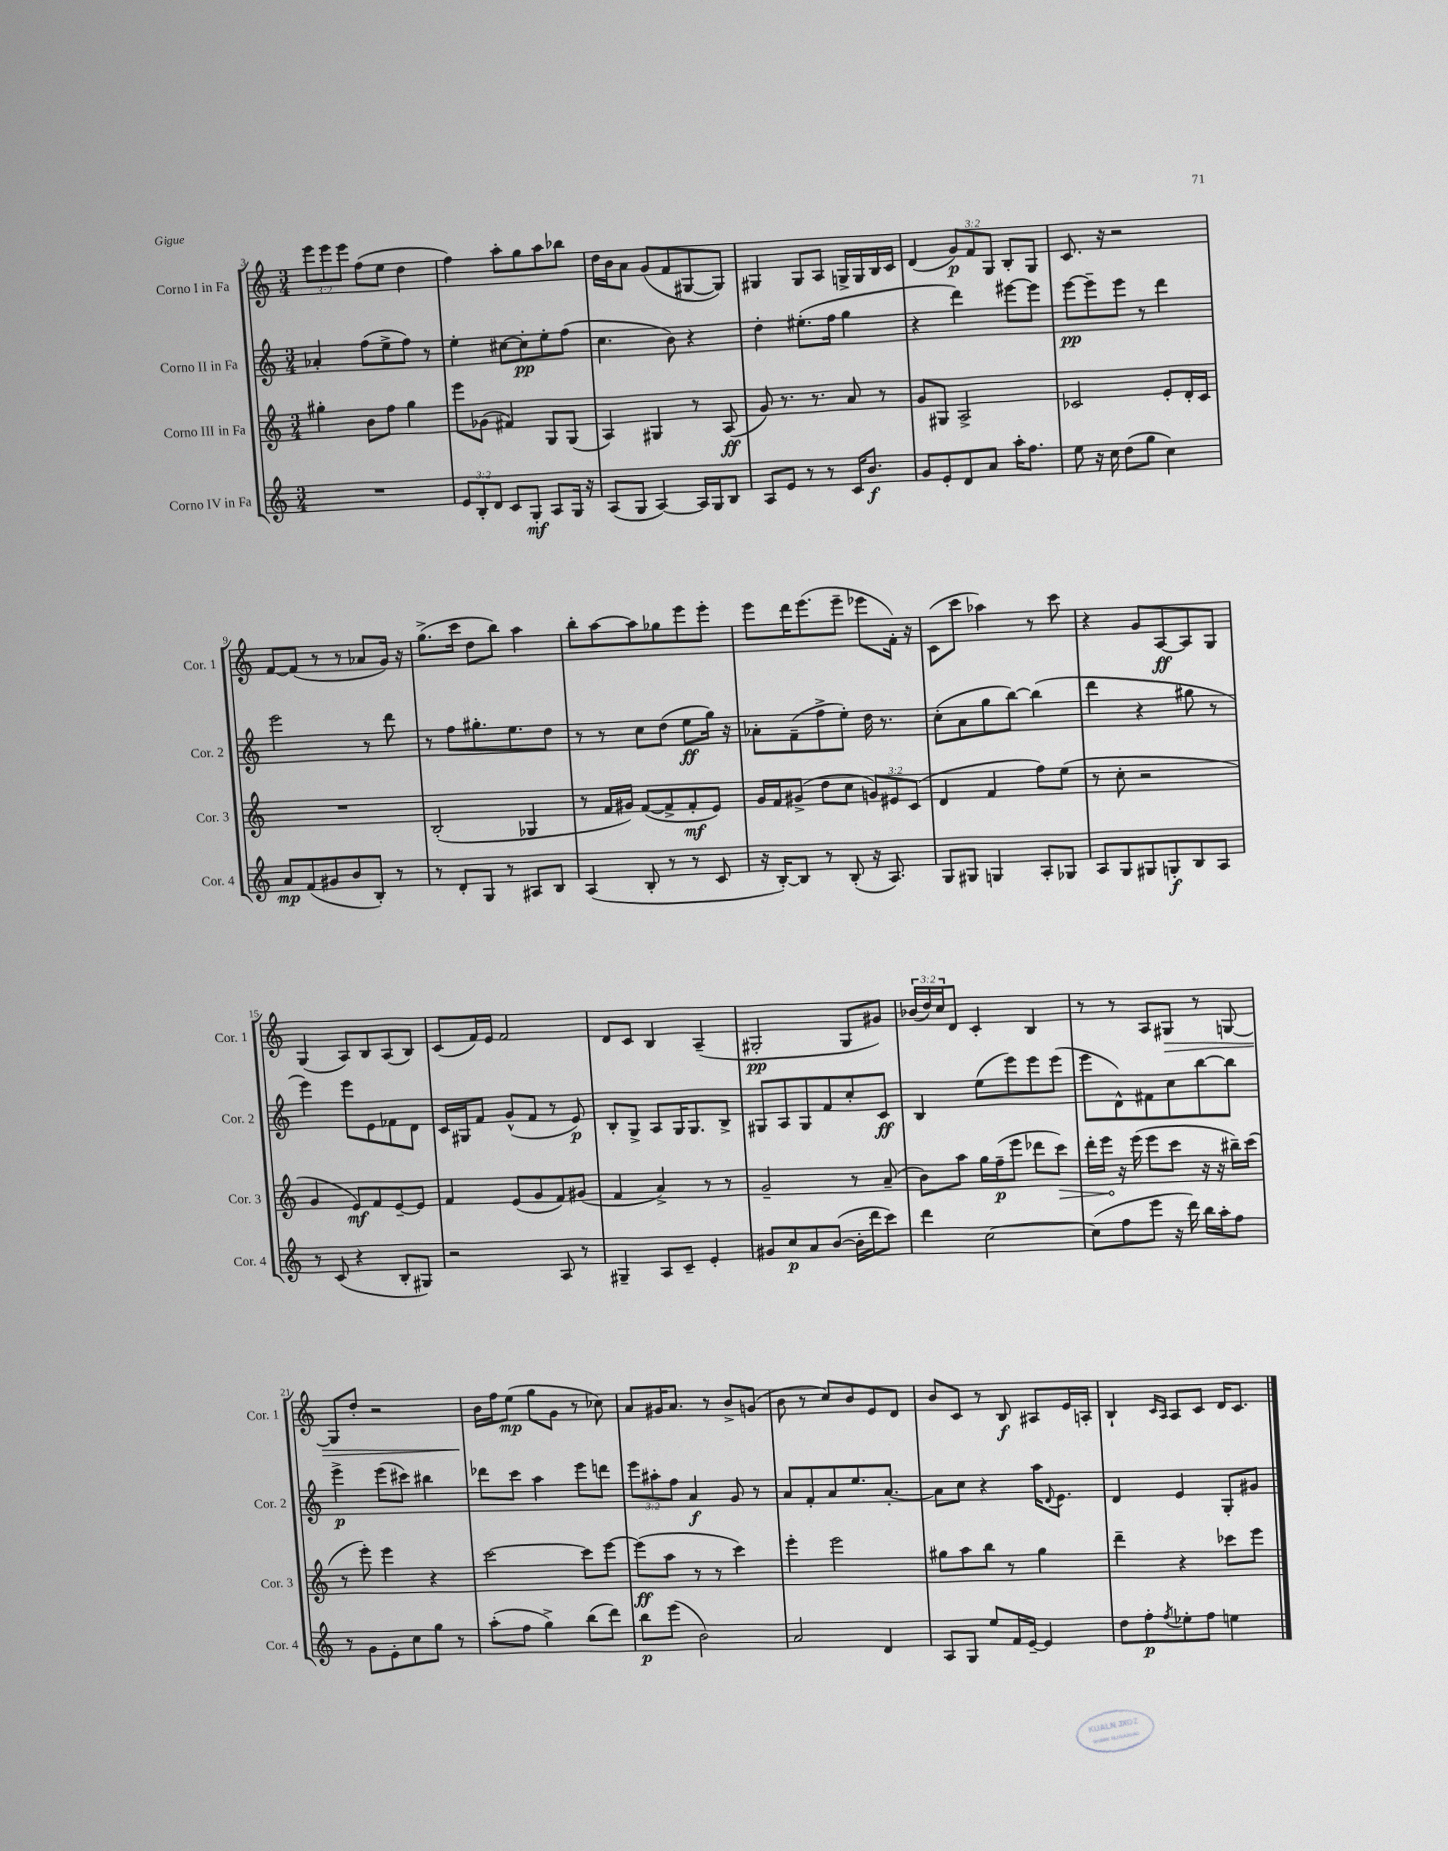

**kern	**dynam	**kern	**dynam	**kern	**dynam	**kern	**dynam
*part4	*part4	*part3	*part3	*part2	*part2	*part1	*part1
*staff4	*staff4	*staff3	*staff3	*staff2	*staff2	*staff1	*staff1
*I"Corno IV in Fa	*	*I"Corno III in Fa	*	*I"Corno II in Fa	*	*I"Corno I in Fa	*
*I'Cor. 4	*	*I'Cor. 3	*	*I'Cor. 2	*	*I'Cor. 1	*
*clefG2	*	*clefG2	*	*clefG2	*	*clefG2	*
*k[]	*	*k[]	*	*k[]	*	*k[]	*
*M3/4	*	*M3/4	*	*M3/4	*	*M3/4	*
=3	=3	=3	=3	=3	=3	=3	=3
2.r	.	4gg#X'\	.	4a-X'/	.	12eee\L	.
.	.	.	.	.	.	12eee\	.
.	.	.	.	.	.	12eee\J	.
.	.	8b\L	.	(8ff\L	.	(8ff\L	.
.	.	8ff\J	.	8ee^\	.	8ee\J	.
.	.	4gg#\	.	8ff\J)	.	4dd\	.
.	.	.	.	8r	.	.	.
=4	=4	=4	=4	=4	=4	=4	=4
12e/L	.	8eee\L	.	4ee'\	.	4ff\)	.
12B'/	.	.	.	.	.	.	.
.	.	(8g-X\J	.	.	.	.	.
12d/J	.	.	.	.	.	.	.
8c/L	.	4f#X/)	.	[8cc#X\L	.	8aa'\L	.
8G'/J	mf	.	.	8cc#'\]	pp	8gg\	.
8A/L	.	8G/L	.	8ee'\	.	8aa\	.
16G/Jk	.	(8G/J	.	(8ff\J	.	8bb-X\J	.
16r	.	.	.	.	.	.	.
=5	=5	=5	=5	=5	=5	=5	=5
(8A/L	.	4A/)	.	4.cc\	.	16dd\LL	.
.	.	.	.	.	.	16b\J	.
8G/J	.	.	.	.	.	8a\J	.
[4A/)	.	4G#X/	.	.	.	(8g/L	.
.	.	.	.	8b\)	.	8f/	.
16A/LL]	.	8r	.	4r	.	[8G#X/	.
16G/J	.	.	.	.	.	.	.
8B/J	.	(8A/	ff	.	.	8G#/J])	.
=6	=6	=6	=6	=6	=6	=6	=6
8A/L	.	8g/)	.	4dd'\	.	4G#X/	.
8e/J	.	8.r	.	.	.	.	.
8r	.	.	.	(8.ee#X'\L	.	8G#/L	.
.	.	8.r	.	.	.	.	.
8r	.	.	.	.	.	8A/J	.
.	.	.	.	16ff\Jk	.	.	.
16c/KL	.	8a/	.	4gg\	.	16Gn^/LL	.
8.b/J	f	.	.	.	.	16G/	.
.	.	8r	.	.	.	16B/	.
.	.	.	.	.	.	16c/JJ	.
=7	=7	=7	=7	=7	=7	=7	=7
8g/L	.	8g/L	.	4r	.	(4d/	.
8e'/	.	8G#X/J	.	.	.	.	.
8d/	.	2A^/	.	4ddd\)	.	12g/L)	p
.	.	.	.	.	.	12f/	.
8a/J	.	.	.	.	.	.	.
.	.	.	.	.	.	12G/J	.
16aa'\KL	.	.	.	[8eee#X\L	.	8B'/L	.
8.ff\J	.	.	.	.	.	.	.
.	.	.	.	8eee#\J]	.	8G/J	.
=8	=8	=8	=8	=8	=8	=8	=8
8ee\	.	2c-X/	.	[8eee\L	pp	8.c/	.
16r	.	.	.	8eee~\]	.	.	.
16cc\	.	.	.	.	.	16r	.
(8dd\L	.	.	.	8eee\J	.	2r	.
8gg\J	.	.	.	8r	.	.	.
4cc\)	.	8e'/L	.	4ddd\	.	.	.
.	.	16d'/L	.	.	.	.	.
.	.	16c-/JJ	.	.	.	.	.
!!LO:LB:g=z
=9	=9	=9	=9	=9	=9	=9	=9
8a/L	mp	2.r	.	2eee\	.	[8f/L	.
(8f/	.	.	.	.	.	(8f/J]	.
8g#X/	.	.	.	.	.	8r	.
8b/	.	.	.	.	.	8r	.
8B'/J)	.	.	.	8r	.	8a-X/L	.
8r	.	.	.	8ddd\	.	16g/Jk)	.
.	.	.	.	.	.	16r	.
=10	=10	=10	=10	=10	=10	=10	=10
8r	.	(2B'/	.	8r	.	(8.gg^\L	.
8d'/L	.	.	.	8ff\L	.	.	.
.	.	.	.	.	.	16ccc\Jk	.
8G/J	.	.	.	8.gg#X'\	.	8dd\L	.
8r	.	.	.	.	.	8bb\J)	.
.	.	.	.	8.ee\	.	.	.
8A#X/L	.	4G-X/	.	.	.	4aa\	.
8B/J	.	.	.	8dd\J	.	.	.
=11	=11	=11	=11	=11	=11	=11	=11
(4A/	.	8r	.	8r	.	8bb'\L	.
.	.	16f/LL	.	8r	.	[8aa\	.
.	.	16g#X/JJ)	.	.	.	.	.
8B'/	.	([8f/L	.	8cc\L	.	8aa\]	.
8r	.	8f^/]	.	(8dd\J	.	8gg-X\	.
8r	.	8f'/	mf	8ee\L	ff	8eee\	.
8c/	.	8e/J)	.	16gg\Jk)	.	8eee'\J	.
.	.	.	.	16r	.	.	.
=12	=12	=12	=12	=12	=12	=12	=12
16r	.	16g/LL	.	8a-X'\L	.	8eee\L	.
[16B'/KL)	.	16f/J	.	.	.	.	.
8B/J]	.	(8g#X^/J	.	(8f~\	.	16ddd\K	.
.	.	.	.	.	.	(8.eee\	.
8r	.	8dd\L	.	8ff^\	.	.	.
(8B'/	.	8cc\J	.	8ee'\J)	.	8eee~\J	.
16r	.	12gn/L)	.	16dd\	.	8eee-X\L	.
8.A/)	.	.	.	8.r	.	.	.
.	.	12e#X/	.	.	.	.	.
.	.	.	.	.	.	16f'\Jk)	.
.	.	(12c/J	.	.	.	.	.
.	.	.	.	.	.	16r	.
=13	=13	=13	=13	=13	=13	=13	=13
8G/L	.	4d/	.	(8cc'\L	.	(8c\L	.
8G#X/J	.	.	.	8a\	.	8ccc\J	.
4Gn/	.	4f/	.	8gg\	.	4aa-X\)	.
.	.	.	.	[8bb\J)	.	.	.
8A'/L	.	8ff\L)	.	(4bb\]	.	8r	.
8G-X/J	.	(8ee\J	.	.	.	8ccc\	.
=14	=14	=14	=14	=14	=14	=14	=14
8A/L	.	8r	.	4ddd\	.	4r	.
8G/	.	8cc'\	.	.	.	.	.
8G#X/	.	2r	.	4r	.	8g/L	.
8Gn'/	f	.	.	.	.	[8A/	ff
8B/	.	.	.	8gg#X\	.	8A/]	.
8A/J	.	.	.	8r	.	8G/J	.
!!LO:LB:g=z
=15	=15	=15	=15	=15	=15	=15	=15
8r	.	4g/	.	4eee\)	.	(4G/	.
(8c/	.	.	.	.	.	.	.
4r	.	8e/L)	mf	8eee\L	.	8A/L)	.
.	.	8f/	.	8e\	.	8B/	.
8B'/L	.	[8e~/	.	8f-X\	.	(8A/	.
8G#X/J)	.	8e/J]	.	8d\J	.	8B/J)	.
=16	=16	=16	=16	=16	=16	=16	=16
2r	.	4f/	.	16c/LL	.	(8c/L	.
.	.	.	.	16G#X/J	.	.	.
.	.	.	.	8f/J	.	16f/L)	.
.	.	.	.	.	.	16e/JJ	.
.	.	(8e/L	.	(8g^^/L	.	2f/	.
.	.	8g/	.	8f/J	.	.	.
8A/	.	8f/)	.	8r	.	.	.
8r	.	(8g#X/J	.	8e/)	p	.	.
=17	=17	=17	=17	=17	=17	=17	=17
4G#X~/	.	4f/	.	8B'/L	.	8d/L	.
.	.	.	.	8G^/J	.	8c/J	.
8A/L	.	4a^/)	.	8A/L	.	4B/	.
8c~/J	.	.	.	16G/K	.	.	.
.	.	.	.	8.G/	.	.	.
4e'/	.	8r	.	.	.	(4A~/	.
.	.	8r	.	8B^/J	.	.	.
=18	=18	=18	=18	=18	=18	=18	=18
8g#X/L	.	2g~/	.	8G#X/L	.	2G#X'/	pp
8cc/	p	.	.	8A/	.	.	.
8a/	.	.	.	8G#/	.	.	.
([8b/J	.	.	.	8f/	.	.	.
16b'\LL]	.	8r	.	8cc'/	.	8G#/L	.
16ddd\J	.	.	.	.	.	.	.
8ccc\J)	.	(8a~/	.	8c/J	ff	8g#X/J)	.
=19	=19	=19	=19	=19	=19	=19	=19
4ddd\	.	8b\L)	.	4B/	.	(24b-X/LL	.
.	.	.	.	.	.	24dd/)	.
.	.	.	.	.	.	24cc/J	.
.	.	8aa\J	.	.	.	8d/J	.
[2cc\	.	16gg\LL	.	(8ee\L	.	4c'/	.
.	.	(16ff~\J	p	.	.	.	.
.	.	8eee\J	.	8eee\)	.	.	.
.	.	8ddd-X\L	.	8eee\	.	4B/	.
!	!	!	!LO:HP:b	!	!	!	!
.	.	8ccc\J)	>	(8eee\J	.	.	.
=20	=20	=20	=20	=20	=20	=20	=20
(8cc\L]	.	16ddd'\LL	.	8eee\L	.	8r	.
.	.	16eee\JJ	.	.	.	.	.
8ff\	.	16r	]	8d^^\)	.	8r	.
.	.	(16eee\	.	.	.	.	.
8eee\J	.	8eee\L	.	8f#X\	.	8A/L	.
!	!	!	!	!	!	!	!LO:HP:b
16r	.	8ccc\J	.	8cc\	.	8G#X/J	>
16ddd\)	.	.	.	.	.	.	.
16bb\LL	.	16r	.	[8bb\	.	8r	.
16aa'\J	.	16r	.	.	.	.	.
8ff\J	.	16bb#X~\LL)	.	8bb\J]	.	[8Gn/	.
.	.	(16ccc\JJ	.	.	.	.	.
!!LO:LB:g=z
=21	=21	=21	=21	=21	=21	=21	=21
8r	.	8r	.	4eee^\	p	8G/L]	.
8g\L	.	8eee'\)	.	.	.	8dd'/J	.
8e'\	.	4eee\	.	(8eee\L	.	2r	.
8cc\	.	.	.	8ccc#X\J)	.	.	.
8gg\J	.	4r	.	4bb#X\	.	.	.
8r	.	.	.	.	.	.	.
=22	=22	=22	=22	=22	=22	=22	=22
(8aa'\L	.	[2ccc\	.	8ddd-X\L	.	16b\LL	.
.	.	.	.	.	.	16ff\J	]
8ff\J	.	.	.	8ccc\J	.	(8ee\J	mp
4gg^\)	.	.	.	4aa\	.	8gg\L	.
.	.	.	.	.	.	8g\J	.
(8bb\L	.	8ccc\L]	.	8eee\L	.	8r	.
8ddd\J)	.	[8eee\J	.	8dddn\J	.	8cc-X\)	.
=23	=23	=23	=23	=23	=23	=23	=23
8bb\L	p	(8eee\L]	ff	12eee\L	.	8a/L	.
.	.	.	.	12aa#X'\	.	.	.
(8eee\J	.	8aa\J	.	.	.	16g#X/K	.
.	.	.	.	12ff\J	.	.	.
.	.	.	.	.	.	8.a/J	.
2b\)	.	8r	.	4a/	f	.	.
.	.	8r	.	.	.	8r	.
.	.	4ccc\)	.	8g/	.	8b^/L	.
.	.	.	.	8r	.	(8gn/J	.
=24	=24	=24	=24	=24	=24	=24	=24
2a/	.	4eee'\	.	8a/L	.	8b\	.
.	.	.	.	8f'/	.	8r	.
.	.	2eee\	.	8a/	.	8cc/L)	.
.	.	.	.	8.ee/	.	8b/	.
4d/	.	.	.	.	.	8e/	.
.	.	.	.	[8.a'/J	.	.	.
.	.	.	.	.	.	8d/J	.
=25	=25	=25	=25	=25	=25	=25	=25
8A/L	.	8gg#X\L	.	8a\L]	.	8b/L	.
8G/J	.	8aa\	.	8cc\J	.	8c/J	.
8ee/L	.	8bb\J	.	4r	.	8r	.
16f/L	.	8r	.	.	.	8B/	f
[16e~/JJ	.	.	.	.	.	.	.
4e/]	.	4gg#\	.	16aa\KL	.	8A#X/L	.
.	.	.	.	8qqd/	.	.	.
.	.	.	.	8.e\J	.	.	.
.	.	.	.	.	.	16e/L	.
.	.	.	.	.	.	16An'/JJ	.
=26	=26	=26	=26	=26	=26	=26	=26
8dd\L	.	4ddd~\	.	4d/	.	4B`/	.
8ff'\	p	.	.	.	.	.	.
.	.	.	.	.	.	16qqc/LL	.
8qff/	.	.	.	.	.	16qqA/JJ	.
8ee-X'\	.	4r	.	4e/	.	8A/L	.
8ff\J	.	.	.	.	.	8c/J	.
4een\	.	8ccc-X\L	.	8G'/L	.	16d/KL	.
.	.	.	.	.	.	8.c/J	.
.	.	8eee\J	.	8g#X/J	.	.	.
==	==	==	==	==	==	==	==
*-	*-	*-	*-	*-	*-	*-	*-
